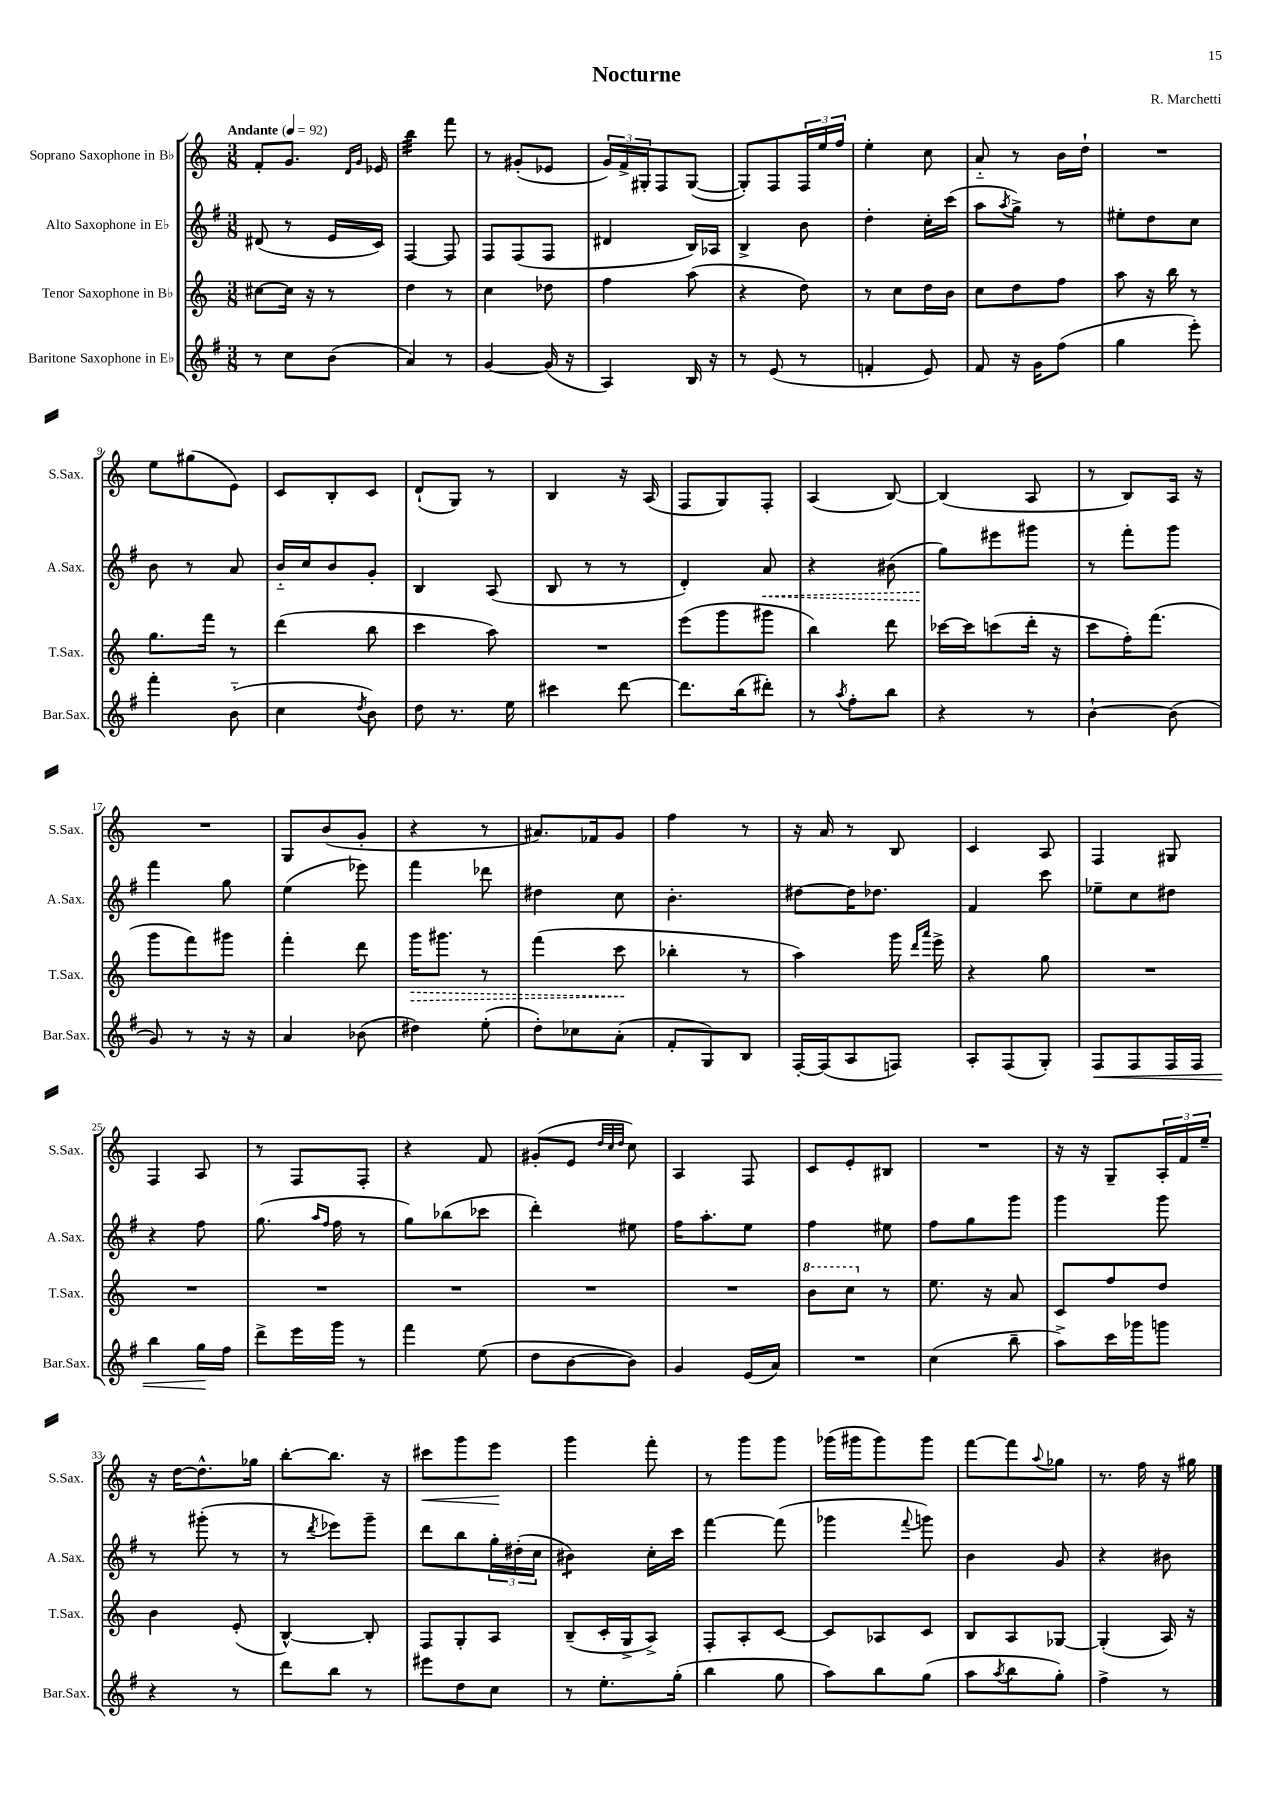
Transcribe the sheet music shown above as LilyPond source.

\header { title = "Nocturne" composer = "R. Marchetti" }
<<
\new StaffGroup <<
\new Staff = "s0" \with { instrumentName = "Soprano Saxophone in Bb" shortInstrumentName = "S.Sax." } {
    \clef treble \key c \major \numericTimeSignature \time 3/8 \tempo "Andante" 4 = 92
    f'8-. g'8. \grace { d'16 g'16 } ees'16 |
    b''4:32 f'''8 |
    r8 gis'8-.( ees'8 |
    \tuplet 3/2 { g'16) f'16-> gis16-. } f8 gis8~( |
    gis8-.) f8 \tuplet 3/2 { f16 e''16 f''16 } |
    e''4-. c''8 |
    a'8-_ r8 b'16 d''16-! |
    R4. |
    e''8 gis''8( e'8) |
    c'8 b8-. c'8 |
    d'8-!( g8) r8 |
    b4 r16 a16( |
    f8 g8) f8-. |
    a4( b8~) |
    b4( a8 |
    r8 b8) a16 r16 |
    R4. |
    g8 b'8( g'8-. |
    r4 r8 |
    ais'8.) fes'16 g'8 |
    f''4 r8 |
    r16 a'16 r8 b8 |
    c'4 a8 |
    f4 gis8 |
    f4 a8 |
    r8 f8 f8-. |
    r4 f'8 |
    gis'8-.( e'8 \grace { d''32 c''32 d''32 } c''8) |
    a4 f8 |
    c'8 e'8-. bis8 |
    R4. |
    r16 r16 g8-- \tuplet 3/2 { a16-. f'16 e''16-- } |
    r16 d''16~ d''8.-^ ges''16 |
    b''8~-. b''8. r16 |
    cis'''8\< g'''8 e'''8\! |
    g'''4 f'''8-. |
    r8 g'''8 g'''8 |
    ges'''16( gis'''16 gis'''8) gis'''8 |
    f'''8~ f'''8 \appoggiatura { a''8 } ges''8 |
    r8. f''16 r16 gis''16 \bar "|." |
}
\new Staff = "s1" \with { instrumentName = "Alto Saxophone in Eb" shortInstrumentName = "A.Sax." } {
    \clef treble \key g \major \numericTimeSignature \time 3/8
    dis'8( r8 e'16 c'16) |
    fis4~ fis8 |
    fis8 fis8( fis8 |
    dis'4 b16) aes16 |
    b4-> b'8 |
    d''4-. c''16-. c'''16( |
    a''8 \acciaccatura { a''8 } g''8->) r8 |
    eis''8-. d''8 c''8 |
    b'8 r8 a'8 |
    b'16-_ c''16 b'8 g'8-. |
    b4 a8( |
    b8 r8 r8 |
    d'4-.) \once \override Hairpin.style = #'dashed-line a'8\< |
    r4 bis'8( |
    g''8\!) eis'''8 gis'''8 |
    r8 fis'''8-. g'''8 |
    fis'''4 g''8 |
    e''4( ees'''8) |
    fis'''4 des'''8 |
    dis''4 c''8 |
    b'4.-. |
    dis''8~ dis''16 des''8. |
    fis'4 c'''8 |
    ees''8-- c''8 dis''8 |
    r4 fis''8 |
    g''8.( \grace { a''16 fis''16 } fis''16 r8 |
    g''8) bes''8( ces'''8 |
    d'''4-.) eis''8 |
    fis''16 a''8.-. e''8 |
    fis''4 eis''8 |
    fis''8 g''8 g'''8 |
    g'''4 g'''8 |
    r8 gis'''8-.( r8 |
    r8 \acciaccatura { d'''8 } ees'''8) g'''8-- |
    d'''8 b''8 \tuplet 3/2 { g''16-. dis''16-.( c''16 } |
    bis'4:8) c''16-. c'''16 |
    fis'''4~ fis'''8( |
    ges'''4 \appoggiatura { fis'''8 } g'''8) |
    b'4 g'8 |
    r4 bis'8 \bar "|." |
}
\new Staff = "s2" \with { instrumentName = "Tenor Saxophone in Bb" shortInstrumentName = "T.Sax." } {
    \clef treble \key c \major \numericTimeSignature \time 3/8
    cis''8~ cis''16 r16 r8 |
    d''4 r8 |
    c''4 des''8 |
    f''4 a''8( |
    r4 d''8) |
    r8 c''8 d''16 b'16 |
    c''8 d''8 f''8 |
    a''8 r16 b''16 r8 |
    g''8. f'''16 r8 |
    d'''4( b''8 |
    c'''4 a''8) |
    R4. |
    e'''8( g'''8 gis'''8 |
    b''4) d'''8 |
    ces'''16~ ces'''16 c'''8( d'''16-. r16 |
    c'''8 f''16-.) f'''8.( |
    g'''8 f'''8) gis'''8 |
    f'''4-. d'''8 |
    \once \override Hairpin.style = #'dashed-line g'''16\> gis'''8. r8 |
    f'''4( c'''8\! |
    bes''4-. r8 |
    a''4) g'''16 \grace { d'''16 a'''16 } e'''16-> |
    r4 g''8 |
    R4. |
    R4. |
    R4. |
    R4. |
    R4. |
    R4. |
    \ottava #1 b''8 c'''8 \ottava #0 r8 |
    e''8. r16 a'8 |
    c'8 f''8 d''8 |
    b'4 e'8-.( |
    b4~-^) b8-. |
    f8 g8-. a8 |
    b8--( c'16-. g16-> a8->) |
    f8-. a8-. c'8~ |
    c'8 aes8 c'8 |
    b8 a8 ges8~ |
    ges4-.( a16) r16 \bar "|." |
}
\new Staff = "s3" \with { instrumentName = "Baritone Saxophone in Eb" shortInstrumentName = "Bar.Sax." } {
    \clef treble \key g \major \numericTimeSignature \time 3/8
    r8 c''8 b'8( |
    a'4) r8 |
    g'4~ g'16( r16 |
    a4) b16 r16 |
    r8 e'8( r8 |
    f'4-. e'8) |
    fis'8 r16 g'16 fis''8( |
    g''4 e'''8-.) |
    fis'''4-. b'8-_( |
    c''4 \acciaccatura { d''8 } b'8) |
    d''8 r8. e''16 |
    cis'''4 d'''8~ |
    d'''8. b''16( dis'''8-.) |
    r8 \acciaccatura { a''8 } fis''8-. b''8 |
    r4 r8 |
    b'4~-! b'8( |
    g'8) r8 r16 r16 |
    a'4 bes'8( |
    dis''4) e''8-.( |
    d''8-.) ces''8 a'8-.( |
    fis'8-. g8) b8 |
    fis16~-. fis16( a8 f8) |
    a8-. fis8( g8-.) |
    fis8\< fis8 fis16 fis16 |
    b''4 g''16\! fis''16 |
    d'''8-> e'''16 g'''16 r8 |
    fis'''4 e''8( |
    d''8 b'8~ b'8) |
    g'4 e'16( a'16) |
    R4. |
    c''4( b''8-- |
    a''8->) c'''16 ges'''16 g'''8 |
    r4 r8 |
    d'''8 b''8 r8 |
    eis'''8 d''8 c''8 |
    r8 e''8.-. g''16-.( |
    b''4 g''8 |
    a''8) b''8 g''8( |
    a''8 \acciaccatura { a''8 } b''8 g''8-.) |
    fis''4-> r8 \bar "|." |
}
>>
>>
